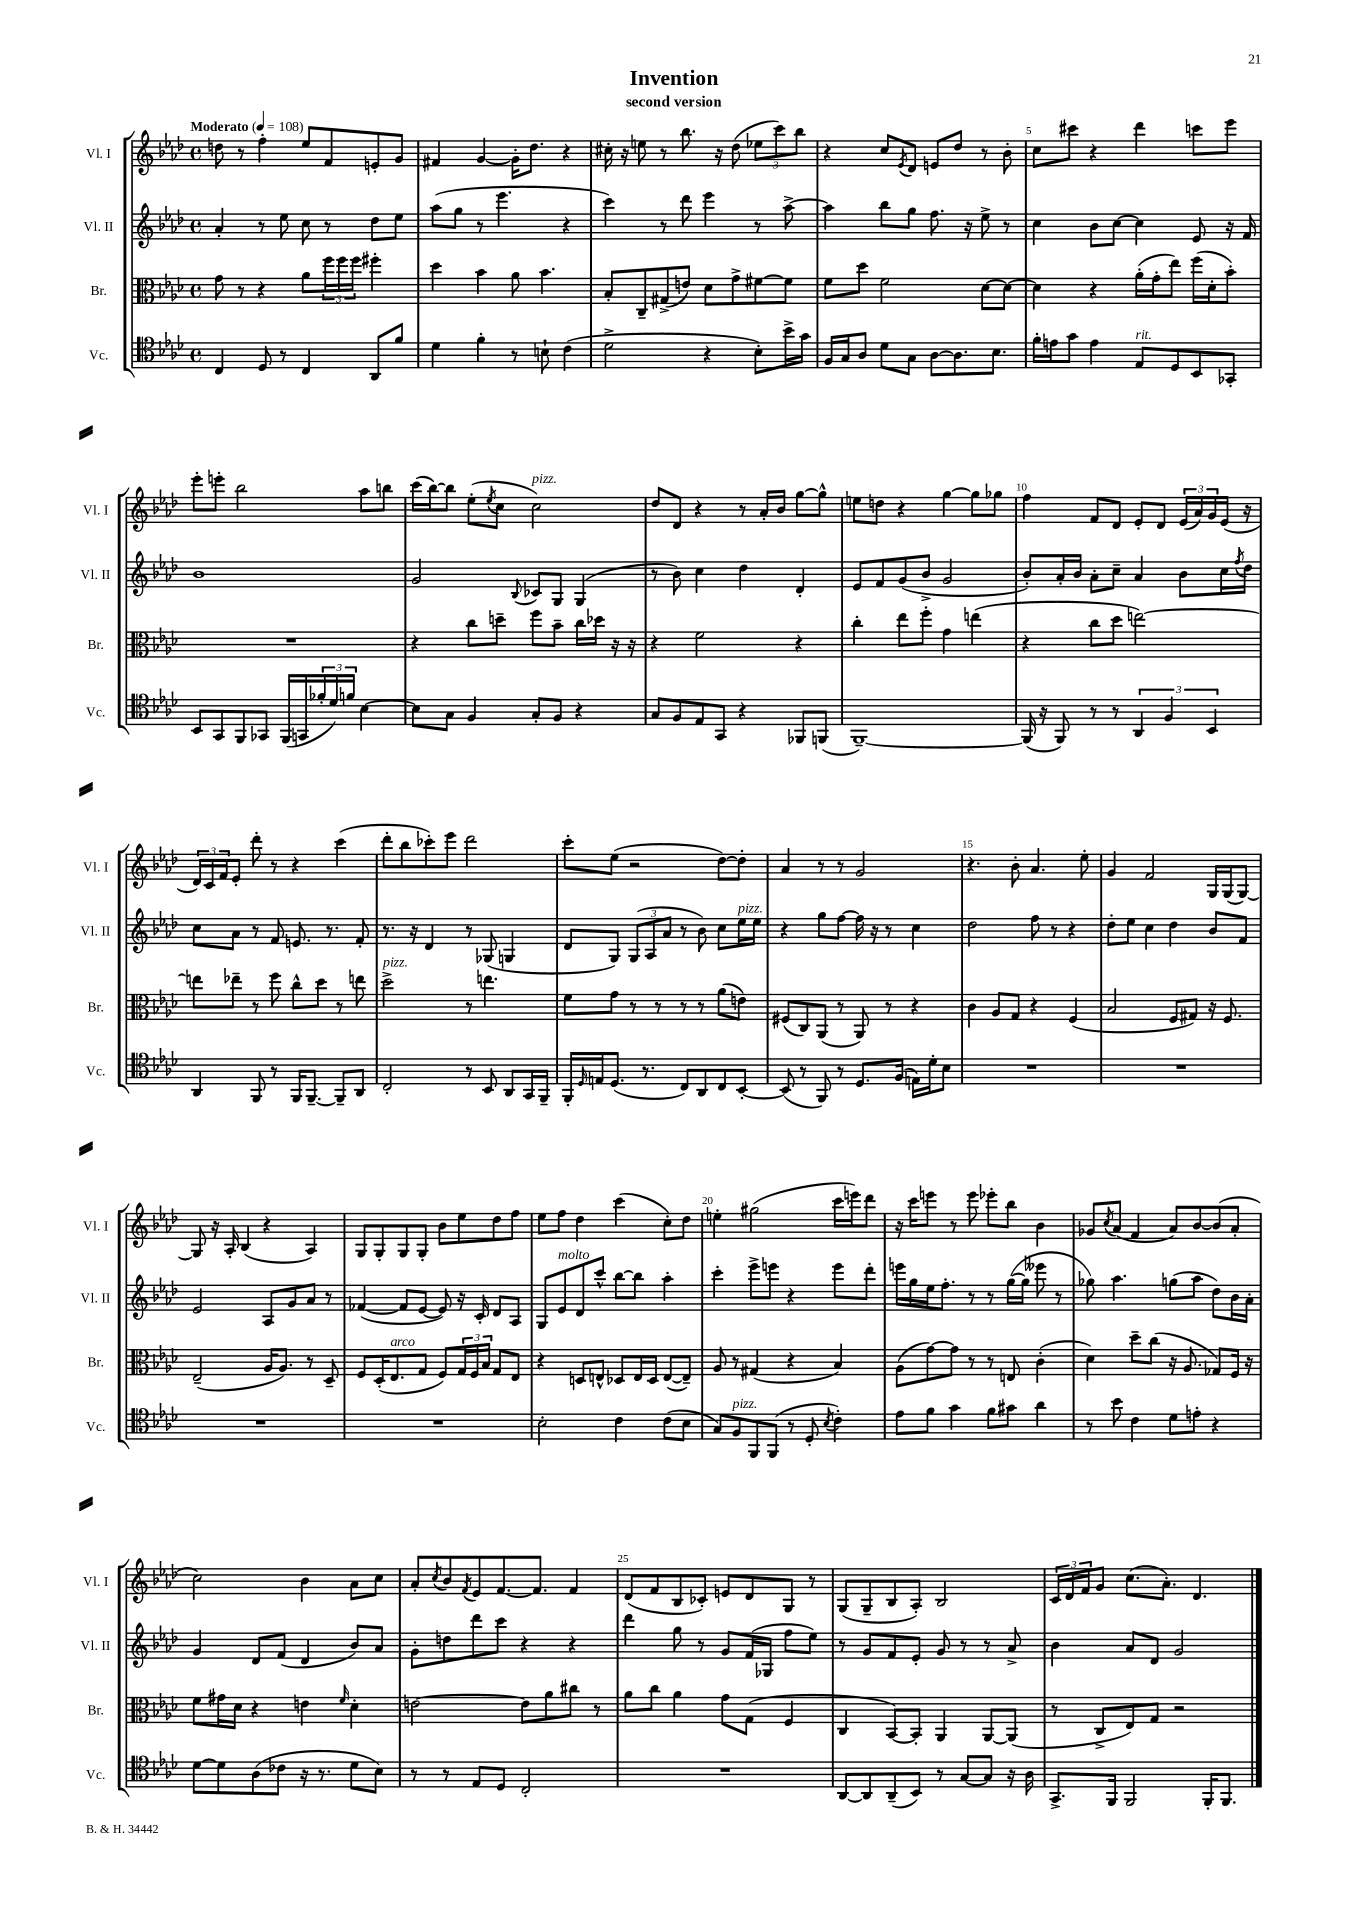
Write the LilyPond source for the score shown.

\header { title = "Invention" subtitle = "second version" }
<<
\new StaffGroup <<
\new Staff = "s0" \with { instrumentName = "Vl. I" shortInstrumentName = "Vl. I" } {
    \clef treble \key aes \major \defaultTimeSignature \time 4/4 \tempo "Moderato" 4 = 108
    d''8 r8 f''4-. ees''8 f'8 e'8-. g'8 |
    fis'4 g'4~ g'16-. des''8. r4 |
    cis''16-. r16 e''8 r8 bes''8. r16 des''8( \tuplet 3/2 { ees''8 c'''8) bes''8 } |
    r4 c''8 \acciaccatura { ees'8 } des'8 e'8 des''8 r8 bes'8-. |
    c''8 cis'''8 r4 des'''4 c'''8 ees'''8 |
    ees'''8-. e'''8-. bes''2 aes''8 b''8 |
    c'''16( bes''16~) bes''8 ees''8-.( \acciaccatura { ees''8 } c''8 c''2^\markup { \italic "pizz." }) |
    des''8 des'8 r4 r8 aes'16-. bes'16 g''8~ g''8-^ |
    e''8 d''8 r4 g''4~ g''8 ges''8 |
    f''4 f'8 des'8 ees'8-. des'8 \tuplet 3/2 { ees'16( aes'16) g'16 } ees'16( r16 |
    \tuplet 3/2 { des'16) c'16 f'16 } ees'8-. des'''8-. r8 r4 c'''4( |
    des'''8-. bes''8 ces'''8-.) ees'''8 des'''2 |
    c'''8-. ees''8( r2 des''8~) des''8-. |
    aes'4 r8 r8 g'2 |
    r4. bes'8-. aes'4. ees''8-. |
    g'4 f'2 g16 g16( g8~) |
    g8 r16 aes16-. bes4( r4 aes4) |
    g8 g8-. g8 g8-. bes'8 ees''8 des''8 f''8 |
    ees''8 f''8 des''4 c'''4( c''8-.) des''8 |
    e''4-. gis''2( c'''16 e'''16) des'''8 |
    r16 c'''16 e'''8 r8 e'''8 ees'''8-. bes''8 bes'4 |
    ges'8 \acciaccatura { c''8 } aes'8( f'4 aes'8) bes'8~ bes'8( aes'8-. |
    c''2) bes'4 aes'8 c''8 |
    aes'8-. \acciaccatura { c''8 } bes'8 \acciaccatura { f'8 } ees'8 f'8.~ f'8. f'4 |
    des'8( f'8 bes8 ces'8-.) e'8 des'8 g8 r8 |
    g8( g8-- bes8 aes8-.) bes2 |
    \tuplet 3/2 { c'16 des'16 f'16 } g'8 c''8.( aes'8.-.) des'4. \bar "|." |
}
\new Staff = "s1" \with { instrumentName = "Vl. II" shortInstrumentName = "Vl. II" } {
    \clef treble \key aes \major \defaultTimeSignature \time 4/4
    aes'4-. r8 ees''8 c''8 r8 des''8 ees''8 |
    aes''8( g''8 r8 ees'''4. r4 |
    c'''4) r8 des'''8 ees'''4 r8 aes''8~-> |
    aes''4 bes''8 g''8 f''8. r16 ees''8-> r8 |
    c''4 bes'8 c''8~ c''4 ees'8 r16 f'16 |
    bes'1 |
    g'2 \appoggiatura { bes8 } ces'8 g8 g4( |
    r8 bes'8) c''4 des''4 des'4-. |
    ees'8 f'8 g'8( bes'8-> g'2 |
    bes'8-.) aes'16-. bes'16 aes'8-. c''8-- aes'4 bes'8 c''16 \acciaccatura { f''8 } des''16 |
    c''8 aes'8 r8 f'8 e'8. r8. f'8-. |
    r8. r16 des'4 r8 ges8( g4 |
    des'8 g8) \tuplet 3/2 { g8( aes8 aes'8 } r8 bes'8) c''8 ees''16^\markup { \italic "pizz." } ees''16 |
    r4 g''8 f''8~ f''16 r16 r8 c''4 |
    des''2 f''8 r8 r4 |
    des''8-. ees''8 c''4 des''4 bes'8 f'8 |
    ees'2 aes8 g'8 aes'8 r8 |
    fes'4~( fes'8 ees'8~ ees'8) r16 c'16-. des'8 aes8 |
    g8 ees'8^\markup { \italic "molto" } des'8 c'''8-^ bes''8~ bes''8 aes''4-. |
    c'''4-. ees'''8-> e'''8 r4 e'''8 des'''8-. |
    e'''16 g''16 ees''16 f''8.-. r8 r8 g''16~( g''16 eeses'''8 r8 |
    ges''8) aes''4. g''8( aes''8 des''8) bes'16 aes'16-. |
    g'4 des'8 f'8( des'4 bes'8) aes'8 |
    g'8-. d''8 des'''8 c'''8 r4 r4 |
    des'''4 g''8 r8 g'8 f'16( ges16 f''8 ees''8) |
    r8 g'8 f'8 ees'8-. g'8 r8 r8 aes'8-> |
    bes'4 aes'8 des'8 g'2 \bar "|." |
}
\new Staff = "s2" \with { instrumentName = "Br." shortInstrumentName = "Br." } {
    \clef alto \key aes \major \defaultTimeSignature \time 4/4
    g'8 r8 r4 aes'8 \tuplet 3/2 { f''16 f''16 f''16 } fis''4-. |
    des''4 bes'4 aes'8 bes'4. |
    bes8-. c8-- gis8->( e'8) des'8 g'8-> fis'8~ fis'8 |
    f'8 des''8 f'2 des'8~ des'8~ |
    des'4 r4 aes'16-.( g'16-. ees''8) f''16( des'16-. bes'8-.) |
    R1 |
    r4 c''8 d''8-- f''8 bes'8-- c''16 des''16 r16 r16 |
    r4 f'2 r4 |
    c''4-. ees''8 f''8-. g'4 e''4( |
    r4 c''8 des''8 e''2~) |
    e''8 ees''8-- r8 f''8 c''8-^ des''8 r8 e''8 |
    des''2->^\markup { \italic "pizz." } r8 e''4. |
    f'8 g'8 r8 r8 r8 r8 aes'8( e'8) |
    fis8( c8) aes,8( r8 aes,8) r8 r4 |
    c'4 aes8 g8 r4 f4( |
    bes2 f8 gis8) r16 f8. |
    ees2--( aes16 aes8.) r8 des8-- |
    f8 des16-.( ees8.^\markup { \italic "arco" } g8 f8) \tuplet 3/2 { g16 f16 bes16 } g8 ees8 |
    r4 d8 e8-^ des8 e16 des16 e8~( e8--) |
    aes8 r8 gis4( r4 bes4) |
    aes8( g'8~) g'8 r8 r8 e8 c'4-.( |
    des'4) des''8-- c''8( r16 aes8. ges8) f16 r16 |
    f'8 gis'16 des'16 r4 e'4 \grace { f'16 } des'4-. |
    e'2~ e'8 aes'8 cis''8 r8 |
    aes'8 c''8 aes'4 g'8 g8( f4 |
    c4 bes,8~) bes,8-. aes,4 aes,8~ aes,8( |
    r8 c8-> ees8) g8 r2 \bar "|." |
}
\new Staff = "s3" \with { instrumentName = "Vc." shortInstrumentName = "Vc." } {
    \clef tenor \key aes \major \defaultTimeSignature \time 4/4
    c4 des8 r8 c4 aes,8 f'8 |
    des'4 f'4-. r8 b8-! c'4( |
    des'2-> r4 bes8-.) bes'16-> g'16 |
    f16 g16 aes8 des'8 g8 aes8~ aes8. bes8. |
    f'16-. e'16 g'8 e'4 ees8^\markup { \italic "rit." } des8 bes,8 ges,8-. |
    bes,8 g,8 f,8 ges,8 f,16( g,16 \tuplet 3/2 { fes'16-. des'16) f'16 } bes4~ |
    bes8 g8 f4 g8-. f8 r4 |
    g8 f8 ees8 g,8 r4 fes,8 f,8( |
    f,1~--) |
    f,16( r16 f,8) r8 r8 \tuplet 3/2 { aes,4 f4 bes,4 } |
    aes,4 f,8 r8 f,16 f,8.~-- f,8-- aes,8 |
    c2-. r8 bes,8 aes,8 g,16 f,16-- |
    f,16-. \grace { des16 } e16 des8.( r8. c8) aes,8 c8 bes,8~-. |
    bes,8( r8 f,8) r8 des8. f16( e16) des'16-. bes8 |
    R1 |
    R1 |
    R1 |
    R1 |
    bes2-. c'4 c'8( bes8 |
    g8) f8^\markup { \italic "pizz." } f,8 f,8( r8 des8-. \acciaccatura { bes8 } c'4-.) |
    ees'8 f'8 g'4 f'8 gis'8 aes'4 |
    r8 bes'8 c'4 des'8 e'8-. r4 |
    des'8~ des'8 aes8( ces'8 r16 r8. des'8 bes8) |
    r8 r8 ees8 des8 c2-. |
    R1 |
    aes,8~ aes,8 aes,8--( bes,8) r8 g8~ g8 r16 aes16 |
    g,8.-> f,16 f,2 f,16-. f,8. \bar "|." |
}
>>
>>
\layout { \context { \Score \override BarNumber.break-visibility = ##(#f #t #t) barNumberVisibility = #(every-nth-bar-number-visible 5) } }
